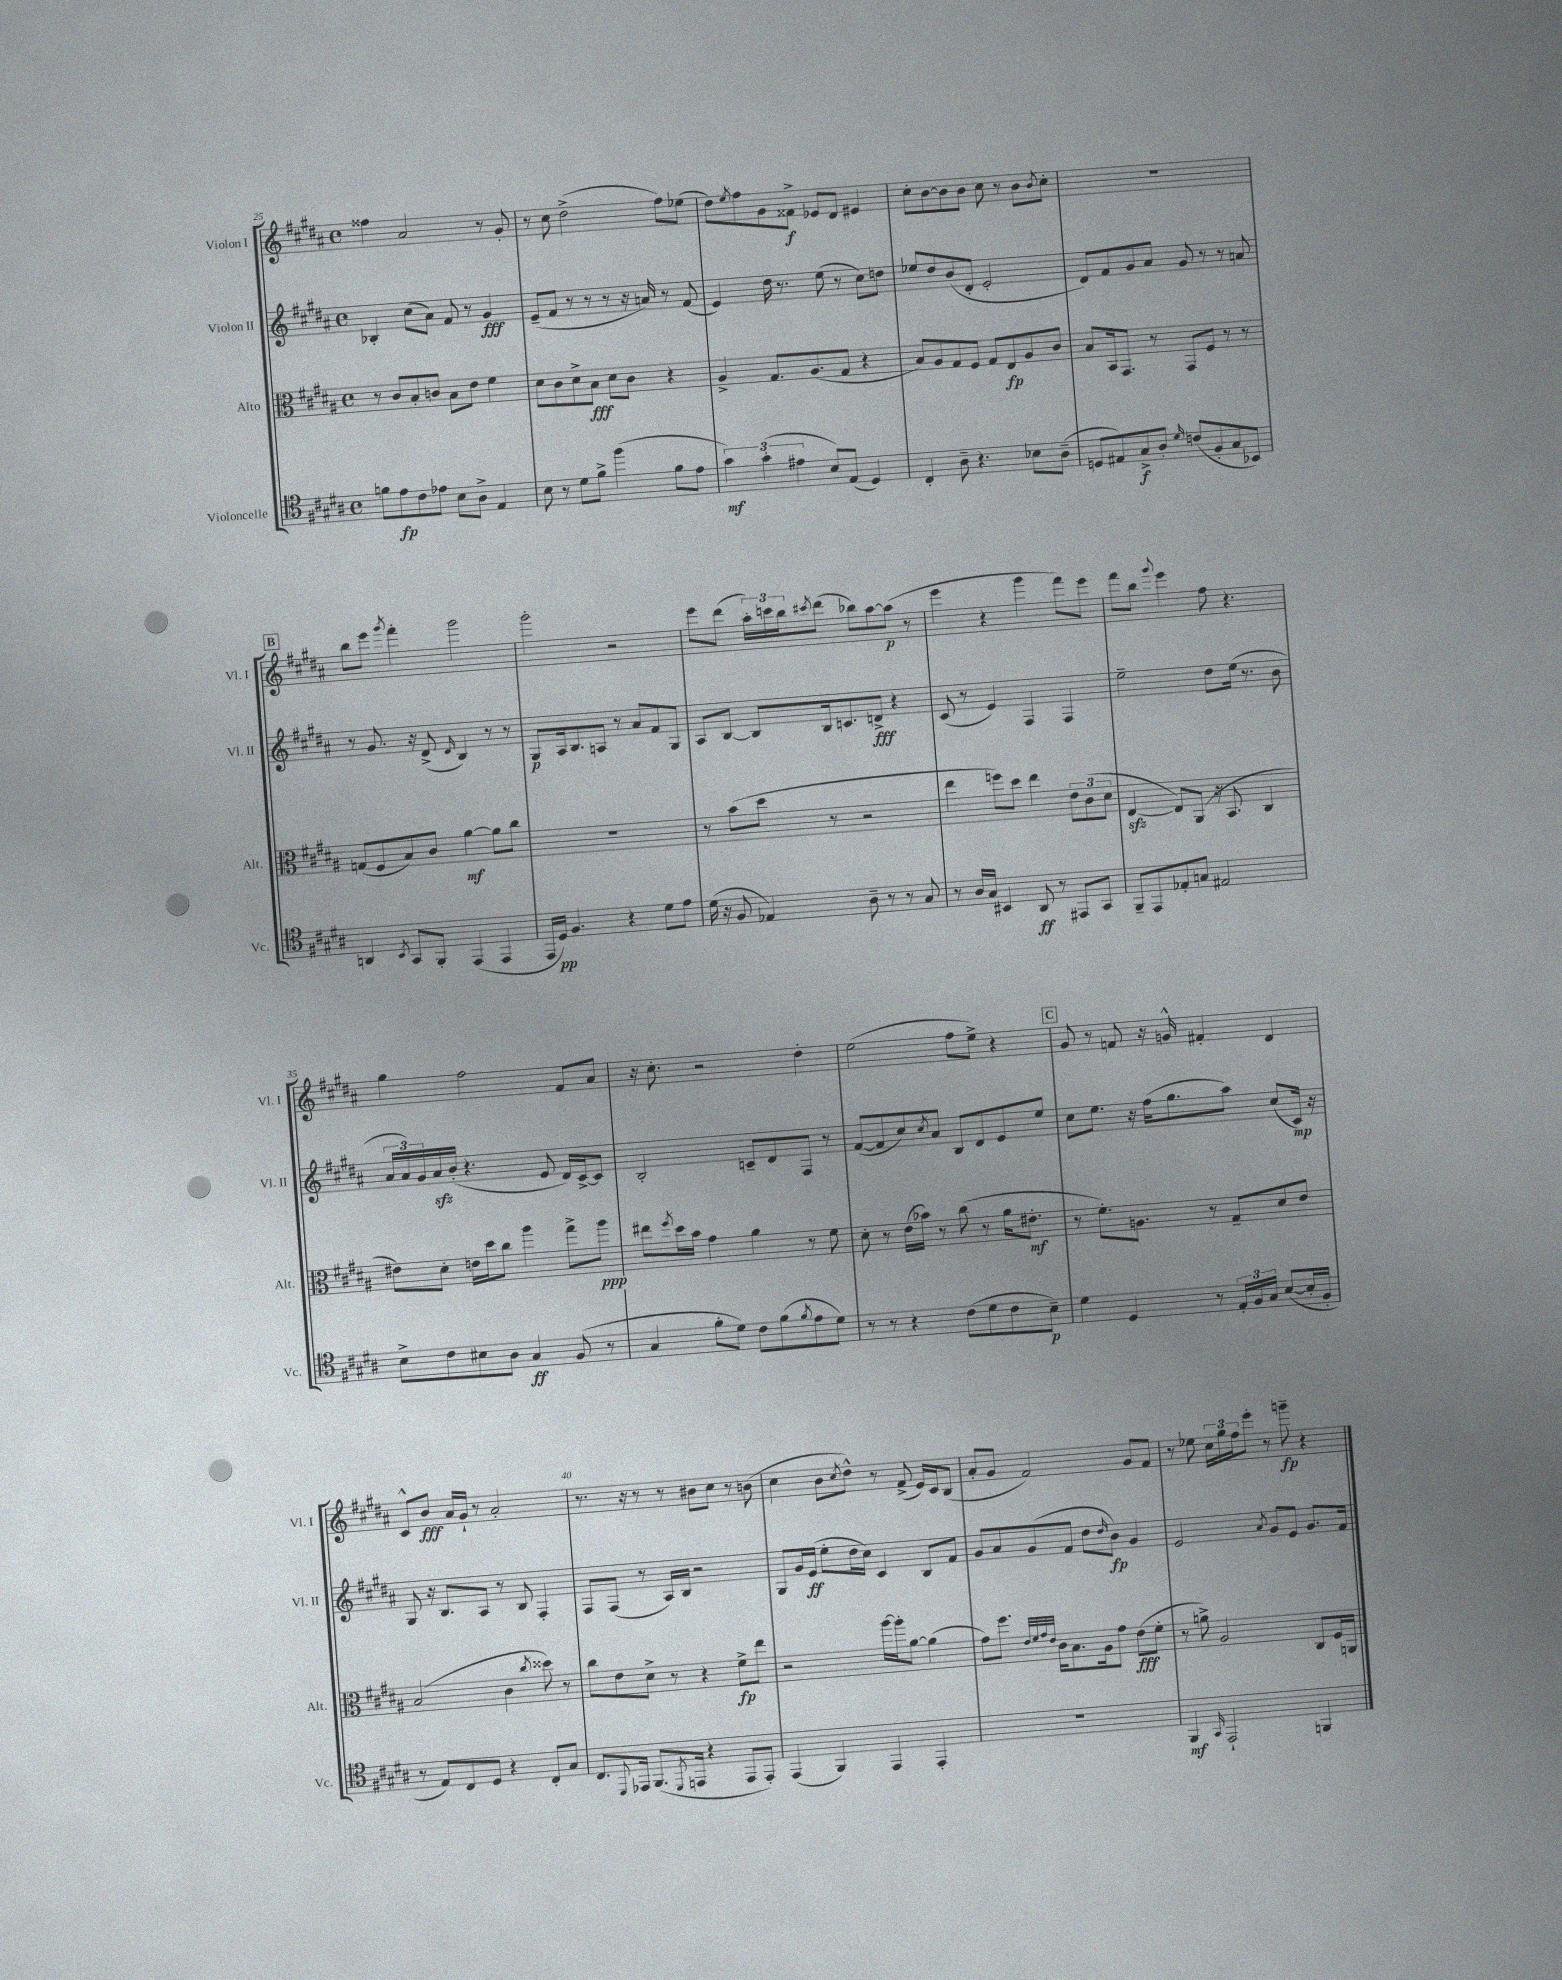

**kern	**kern	**kern	**kern
*staff4	*staff3	*staff2	*staff1
*clefC4	*clefC3	*clefG2	*clefG2
*k[f#c#g#d#a#]	*k[f#c#g#d#a#]	*k[f#c#g#d#a#]	*k[f#c#g#d#a#]
*M4/4	*M4/4	*M4/4	*M4/4
*met(c)	*met(c)	*met(c)	*met(c)
8f\L	8r	4B-'/	4ff##\
8e\	8c#/L	.	.
8c#\	8B'/	(8cc#\L	2a#/
8e-\J	8c/J	8a#\J)	.
8B\L	8B\L	8f#/	.
8A#^\J	8e\J	8r	.
4E/	4f#\	4g#/	8r
.	.	.	8g#'/
=	=	=	=
8B\	8d#\L	(8e~/L	8r
8r	8c#\	8f#/J	8cc#\
8d#\L	8d#^\	8r	(2dd#^\
8f#^\J	8B\J	8r	.
(4ff#\	8d#\L	8r	.
.	8c#\J	16r	.
.	.	16a/)	.
8f#\L	4r	8r	8ff#\L)
8e\J	.	(8f#/	(8ee-\J
=	=	=	=
6g#\)	4A#^/	4e/)	8dd#\L)
.	.	.	8qee/
.	.	.	8ff#\
(6g#'\	.	.	.
.	8.G#/L	16dd#\	8g#\
.	.	8.r	.
6e#\	.	.	.
.	.	.	8f##^\J
.	(8.A#/	.	.
8B/L)	.	(8ee\	8e-/L
(8E/J	8G#/J	8r	8d#/J
4D#/)	4r	8cc#\L)	4e#/
.	.	8dd\J	.
=	=	=	=
4C#'/	8B/L)	8ee-/L	8cc#'\L
.	8A#/	8dd#/	[8b\
8A#~\	8G#/	(8b/	8b\]
4.r	8F#/J	8d#'/J	8b\J
.	8G#/L	2e'/	8cc#\
.	8E/	.	8r
8B-\L	8A#/	.	8b\L
.	.	.	8qb/
(8A#~\J	8c#/J	.	8cc#'\J
=	=	=	=
8D/L	8B/L	8d#/L)	1r
8E#/)	16BB/k	8f#/	.
.	8.GG#/J	.	.
8G#^/	.	8g#/	.
8A#'/J	8r	8a#/J	.
16qqd#/	.	.	.
(8c/L	8GG#/L	8g#/	.
8F#'/	8F#/J	8r	.
8G#/	8r	8r	.
8BB-/J)	8r	8a/	.
=	=	=	=
4AA/	(8G/L	8r	8bb\L
.	8F#/	8.g#/	8eee\J
8qBB/	.	.	8qggg#/
8GG#/L	8B/)	.	4fff#'\
.	.	16r	.
8FF#'/J	8c#/J	(8d#^/	.
.	.	16qqd#/	.
(4EE/	[4a#\	4B/)	2ggg#\
4EE/	8a#\]L	8r	.
.	8cc#\J	8r	.
=	=	=	=
16EE/LL	1r	8G#/L	2ggg#'\
16D#/JJ)	.	.	.
4.F#/	.	16A#/k	.
.	.	8.B/	.
.	.	8A/J	.
4r	.	8r	2r
.	.	8a#/L	.
8d#\L	.	8f#/	.
8e\J	.	8G#/J	.
=	=	=	=
(16d#\	8r	8A#/L	8eee\L
16r	.	.	.
8F#/	(8b\L	[8B/J	(8ddd#\J
4E-/)	8dd#\J	8B/]L	24aa#'\LL)
.	.	.	24ccc\
.	.	.	24bb\J
.	.	.	8qccc#/
.	8r	16B/k	(8ddd#\J
.	.	8.c/	.
8A#~\	2r	.	8bb-\L)
8r	.	8d^/J	[8aa#\
8r	.	4r	(8aa#\]J
8G#/	.	.	8r
=	=	=	=
8r	4ee\	(8c#/	4eee\
16A#/LL	.	8r	.
16G#/JJ	.	.	.
4BB#/	8ff\L)	4e/)	4r
.	8dd#\J	.	.
8AA#/	4ee\	4F#/	4ggg#\
8r	.	.	.
8EE#/L	12e\L	4F#/	8fff#\L)
.	(12c#\	.	.
8GG#/J	.	.	8eee\J
.	12d#\J	.	.
=	=	=	=
8FF#~/L	[4E/	2ee~\	8fff#\L
8EE/	.	.	8bb\J
.	.	.	8qqggg#/
8E-'/	8E/]L)	.	4eee\
8G/J	(8AA#/J	.	.
2E#/	16r	8dd#\L	8ff#\
.	8.BB/	.	.
.	.	(16ee\Jk	4.r
.	.	8.r	.
.	4C#/	.	.
.	.	8b\	.
=	=	=	=
8B^\L	8e#\L)	24a#/LL	4gg#\
.	.	24a#/)	.
.	.	24g#/	.
8c#\	8d#'\J	16a#/	.
.	.	(16b'/JJ	.
8B#\	16e\LL	4.r	2ff#\
.	16dd#\J	.	.
8A#\J	8cc#\J	.	.
4G#/	4aa#\	.	.
.	.	8e/	.
(8F#/	8gg#^\L	16d#/LL)	8f#/L
.	.	[16c#^/J	.
8r	8aa#\J	8c#/]J	8a#/J
=	=	=	=
4G#/	8ee#\L	2B'/	16r
.	.	.	8.cc#'\
.	8qff#/	.	.
.	16dd#\L	.	.
.	16b\JJ	.	.
8f#'\L	4g#\	.	2r
8d#\J)	.	.	.
8c#\L	4a#\	8c~/L	.
(8f#\	.	8d#/	.
8qf#/	.	.	.
8e\	8r	8F#/J	4dd#'\
8d#\J)	8f#\	8r	.
=	=	=	=
8r	8d#'\	([8f#/L	(2ee\
8r	8r	8f#/]	.
4r	(16e\LL	8cc#/)	.
.	16b-\JJ)	.	.
.	.	8qcc#/	.
.	8r	8a#/J	.
(8c#\L	(8cc#\	8B/L	8ff#\L
8d#\	8r	8d#/	8ee^\J)
8c#\	16a#\LK	8e/	4r
.	8.e#'\J	.	.
8B~\J)	.	8ee/J	.
=	=	=	=
4d#\	8r	8cc#\L	8g#/
.	8.f#'\L)	8.ee\J	8r
4D#/	.	.	8f/
.	8.A\J	16r	.
.	.	(16ff#\LK	16r
.	.	8.gg#\	16g^^/
8r	8r	.	4f#'/
24E'/LL	8G#~/L	8aa#\J)	.
24F#/	.	.	.
24G#/JJ	.	.	.
([8B/L	8d#/	(8cc#/L	4d#/
16B'/]L	8e/J	16c#/Jk)	.
16F#'/JJ	.	16r	.
=	=	=	=
8r	(2B/	8G#/	8c#^^/L
8E/L)	.	16r	8b/J
.	.	8.B/L	.
8C#/	.	.	16a#/LL
.	.	.	16g#`/JJ
8D#/J	.	8A#/J	8r
4r	4c#\	8r	2a#'/
.	.	8B/	.
.	8qcc#/	.	.
8C#'/L	8dd##\)	4F#'/	.
8G#/J	8r	.	.
=	=	=	=
8.C#/L	8cc#\L	8F#/L	8.r
.	8e\	(8F#/J	.
8qqDD#/	.	.	.
16EE-/Jk	.	.	16r
(8.FF#/L	8d#^\J	8r	8r
.	8r	16A#/LL)	8r
8qDD#/	.	.	.
16EE/Jk	.	16B/JJ	.
4r	4r	2r	8b#\L
.	.	.	8cc#\J
8EE/L	8f#^\L	.	8r
8EE'/J)	8ee\J	.	(8b\
=	=	=	=
(4EE/	2r	8G#/L	4cc#\
.	.	16g#/L	.
.	.	(16e/JJ	.
4FF#/)	.	8ee'\L	8b\L
.	.	.	8qcc#/
.	.	16dd#\L	8dd#^^\J)
.	.	16cc#\JJ)	.
4EE/	[16aa#\LL	4c#/	8r
.	16aa#'\]J	.	.
.	[8a#\J	.	(8f#^/
4EE'/	(4a#\]	8B/L	16e/LL)
.	.	.	16c#/J
.	.	8f#/J	(8B/J
=	=	=	=
1r	8g#\L)	8g#/L	8a#'/L
.	8.ff#\J	8a#/	8g#/J
.	.	(8g#/	2f#/)
.	32qqe/LLL	.	.
.	32qqf#/	.	.
.	32qqg#/	.	.
.	32qqe/JJJ	.	.
.	16c#\LK	.	.
.	8.B\	8f#/J	.
.	.	8dd#\L	.
.	16A#\k	.	.
.	.	16qqdd#/	.
.	8g#\J	8b\J)	.
.	(8e\L	4g#/	8g#/L
.	8f#'\J	.	8f#/J
=	=	=	=
4FF#/	8r	2e/	8r
.	8a^\)	.	8ee-\
16qqGG#/	.	.	.
2EE`/	2A#/	.	24cc#\LL
.	.	.	24gg#\
.	.	.	24ff#\J
.	.	.	8eee'\J
.	.	8qa#/	.
.	.	8g#/L	8r
.	.	8e/J	8ggg~\
4FF/	8C#/L	8.g#/L	4r
.	16F#/L	.	.
.	16AA/JJ	16f#/Jk	.
==	==	==	==
*-	*-	*-	*-
